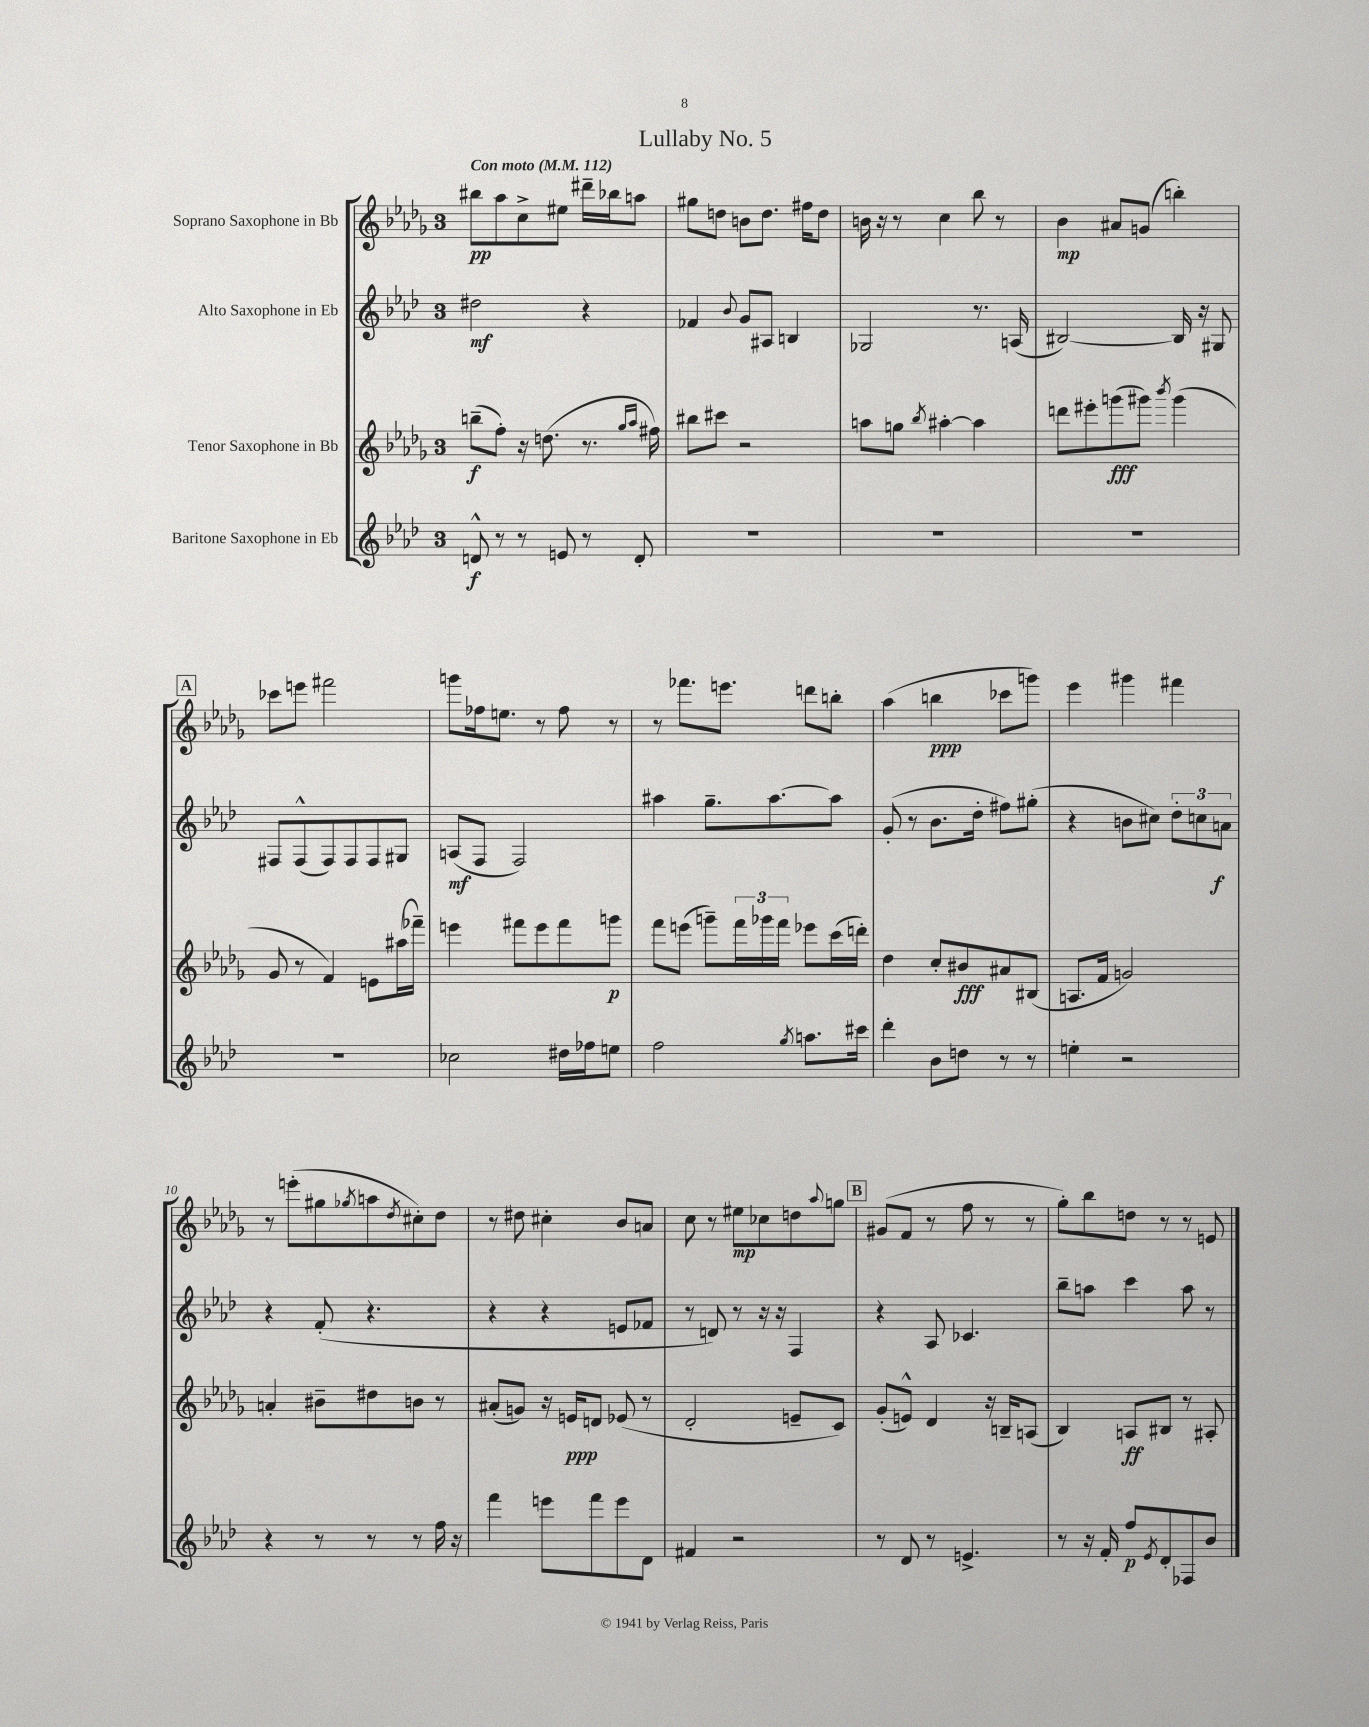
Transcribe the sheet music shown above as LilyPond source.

\header { title = "Lullaby No. 5" }
<<
\new StaffGroup <<
\new Staff = "s0" \with { instrumentName = "Soprano Saxophone in Bb" } {
    \clef treble \key des \major \once \override Staff.TimeSignature.style = #'single-digit \time 3/4 \tempo "Con moto" 4 = 112
    bis''8\pp aes''8 c''8-> eis''8 dis'''16-- bes''16 a''8 |
    gis''8 d''8 b'8 d''8. fis''16 d''8 |
    b'16 r16 r8 c''4 bes''8 r8 |
    bes'4\mp ais'8 g'8( b''4-.) |
    \mark \markup { \box "A" } ces'''8 e'''8 fis'''2 |
    g'''8 fes''16 e''8. r8 fes''8 r8 |
    r8 fes'''8. e'''8. d'''8 b''8-. |
    aes''4( b''4\ppp ces'''8 g'''8) |
    ees'''4 gis'''4 fis'''4 |
    r8 e'''8-.( gis''8 \acciaccatura { ges''8 } a''8 \acciaccatura { des''8 } cis''8-.) des''8 |
    r8 dis''8 cis''4-. bes'8 a'8 |
    c''8 r8 eis''8\mp ces''8 d''8 \appoggiatura { aes''8 } g''8 |
    \mark \markup { \box "B" } gis'8( f'8 r8 f''8 r8 r8 |
    ges''8-.) bes''8 d''8 r8 r8 e'8 \bar "|." |
}
\new Staff = "s1" \with { instrumentName = "Alto Saxophone in Eb" } {
    \clef treble \key aes \major \once \override Staff.TimeSignature.style = #'single-digit \time 3/4
    dis''2\mf r4 |
    fes'4 \appoggiatura { bes'8 } g'8 ais8 b4 |
    ges2 r8. a16( |
    bis2~) bis16 r16 gis8 |
    \mark \markup { \box "A" } fis8 fis8-^( fis8) fis8 fis8 gis8 |
    a8\mf( f8 f2) |
    ais''4 g''8.-- ais''8.~ ais''8 |
    g'8-.( r8 bes'8. des''16-. fis''8) gis''8-.( |
    r4 b'8 cis''8) \tuplet 3/2 { des''8-. c''8 a'8\f } |
    r4 f'8-.( r4. |
    r4 r4 e'8 fes'8 |
    r8 d'8) r8 r16 r16 f4 |
    \mark \markup { \box "B" } r4 aes8 ces'4. |
    bes''8-- a''8 c'''4 a''8 r8 \bar "|." |
}
\new Staff = "s2" \with { instrumentName = "Tenor Saxophone in Bb" } {
    \clef treble \key des \major \once \override Staff.TimeSignature.style = #'single-digit \time 3/4
    b''8--\f( f''8-.) r16 d''8.( r8. \grace { ges''16 aes''16 } fis''16) |
    bis''8 cis'''8 r2 |
    a''8 g''8 \acciaccatura { bes''8 } ais''4~-. ais''4 |
    d'''8 eis'''8-. g'''8\fff( gis'''8) \acciaccatura { bes'''8 } gis'''4( |
    \mark \markup { \box "A" } ges'8 r8 f'4) e'8 ais''16( fes'''16--) |
    e'''4 fis'''8 e'''8 fis'''8 g'''8\p |
    f'''8 e'''8( g'''8--) \tuplet 3/2 { f'''16 ges'''16 f'''16 } ees'''8 c'''16( d'''16-.) |
    des''4 c''8-. bis'8\fff ais'8 bis8( |
    a8. f'16 g'2) |
    a'4-. bis'8-- dis''8 b'8 r8 |
    ais'8-.( g'8) r16 e'16\ppp d'8 ees'8( r8 |
    des'2-. e'8-- c'8) |
    \mark \markup { \box "B" } ges'8-.( e'8-^) des'4 r16 b16-- a8( |
    bes4) a8\ff bis8 r8 ais8-. \bar "|." |
}
\new Staff = "s3" \with { instrumentName = "Baritone Saxophone in Eb" } {
    \clef treble \key aes \major \once \override Staff.TimeSignature.style = #'single-digit \time 3/4
    d'8-^\f r8 r8 e'8 r8 d'8-. |
    R2. |
    R2. |
    R2. |
    \mark \markup { \box "A" } R2. |
    ces''2 dis''16 fes''16 e''8 |
    f''2 \acciaccatura { g''8 } a''8. cis'''16 |
    des'''4-. bes'8 d''8 r8 r8 |
    e''4-. r2 |
    r4 r8 r8 r8 f''16 r16 |
    f'''4 e'''8 f'''8 e'''8 des'8 |
    fis'4 r2 |
    \mark \markup { \box "B" } r8 des'8 r8 e'4.-> |
    r8 r16 f'16-. f''8\p \acciaccatura { ees'8 } des'8-. fes8 bes'8 \bar "|." |
}
>>
>>
